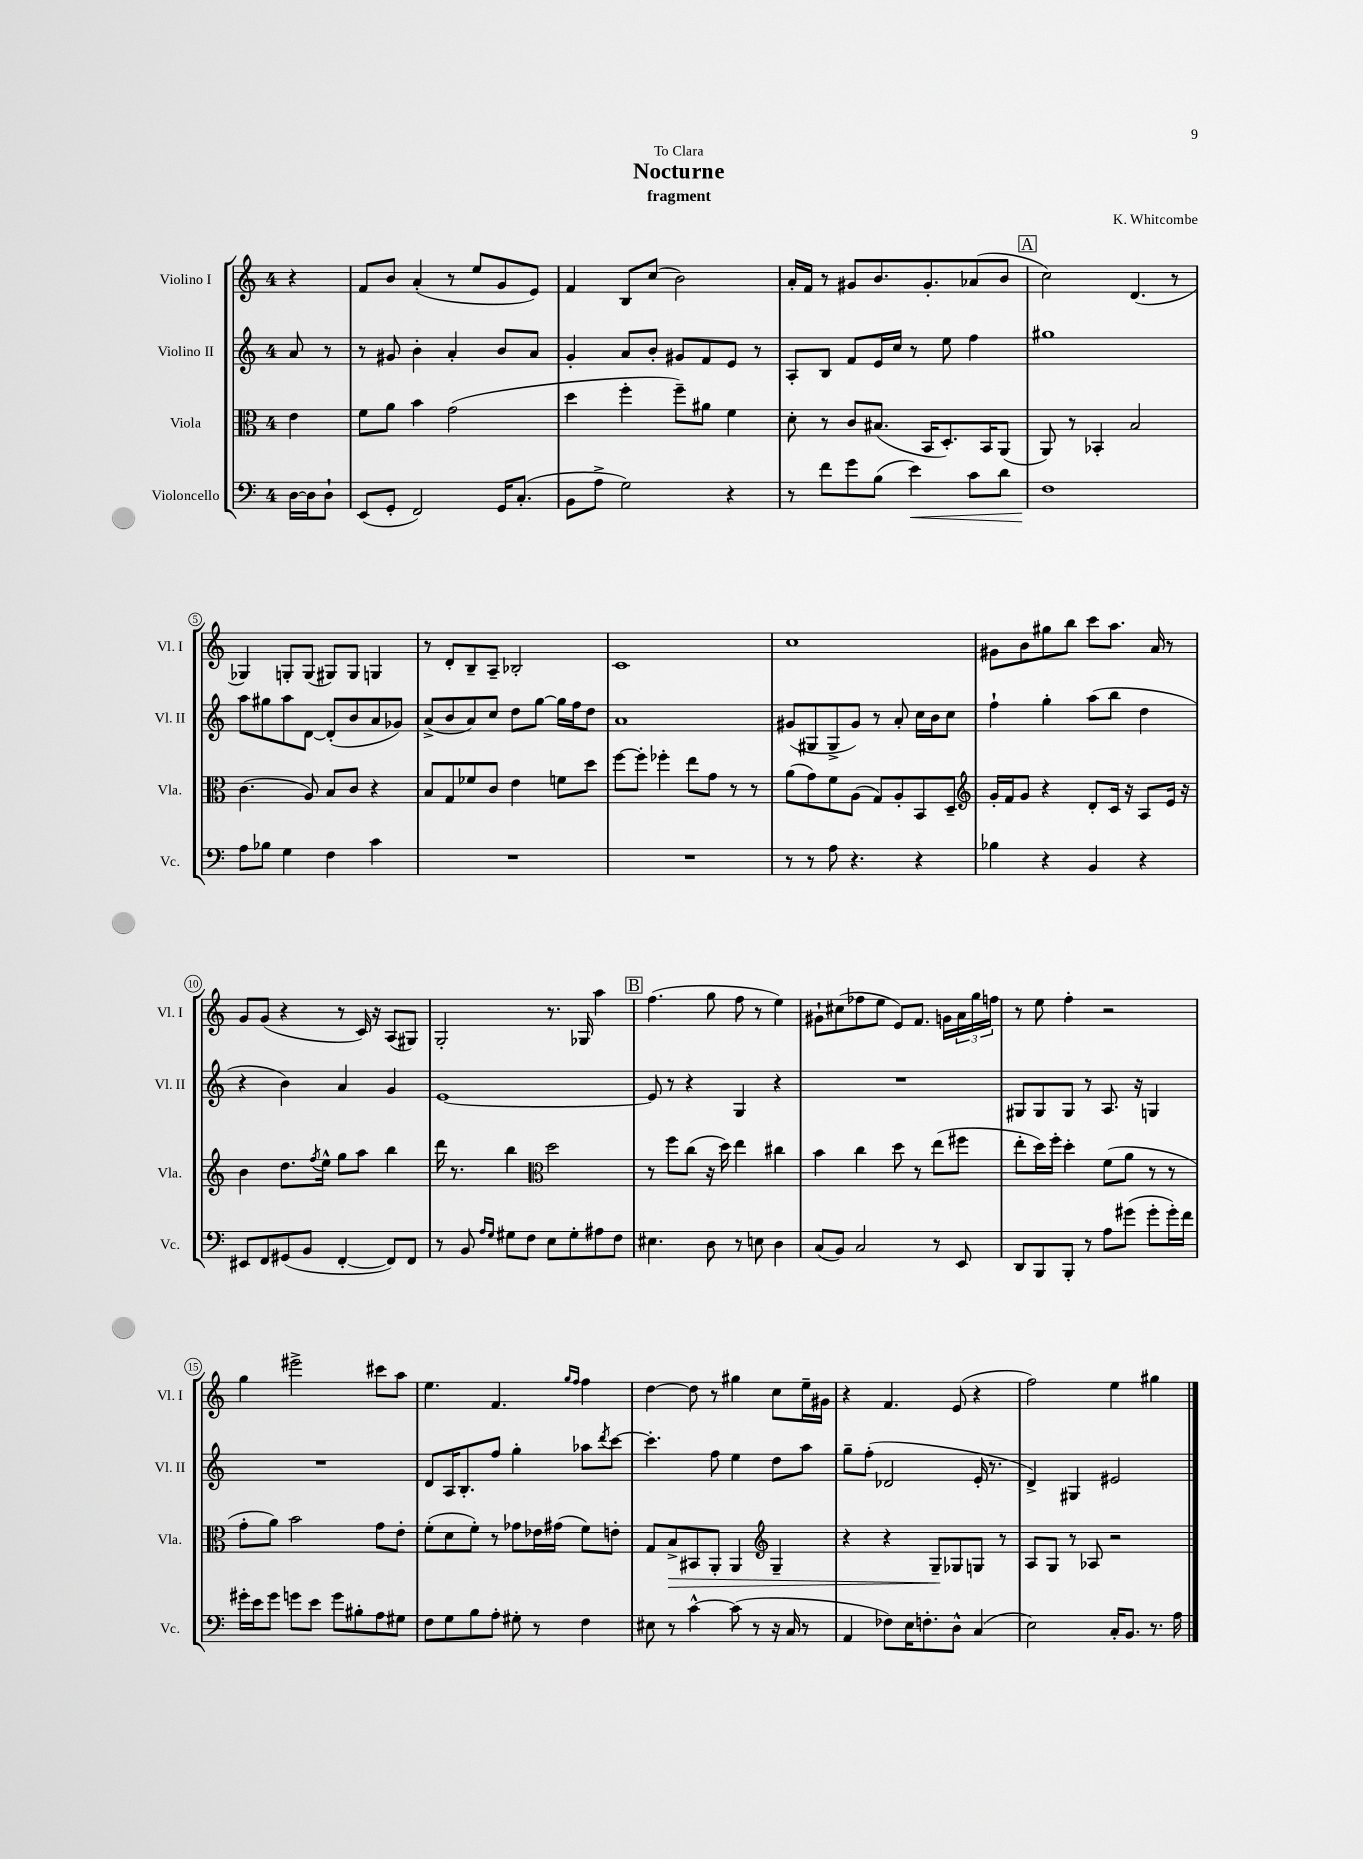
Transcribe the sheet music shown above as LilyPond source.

\header { title = "Nocturne" composer = "K. Whitcombe" subtitle = "fragment" dedication = "To Clara" }
<<
\new StaffGroup <<
\new Staff = "s0" \with { instrumentName = "Violino I" shortInstrumentName = "Vl. I" } {
    \clef treble \key c \major \once \override Staff.TimeSignature.style = #'single-digit \time 4/4 \partial 4
    r4 |
    f'8 b'8 a'4-.( r8 e''8 g'8 e'8) |
    f'4 b8 c''8( b'2) |
    a'16-. f'16 r8 gis'8 b'8. gis'8.-. aes'8( b'8 |
    \mark \markup { \box "A" } c''2) d'4.( r8 |
    ges4) g8-. g8( gis8) gis8 g4 |
    r8 d'8-. b8-- a8-- bes2-. |
    c'1 |
    c''1 |
    gis'8 b'8 gis''8 b''8 c'''8 a''8. a'16 r8 |
    g'8 g'8( r4 r8 c'16) r16 a8( gis8) |
    g2-. r8. ges16 a''4 |
    \mark \markup { \box "B" } f''4.( g''8 f''8 r8 e''4) |
    gis'8-! cis''8( fes''8 e''8 e'8) f'8. g'16 \tuplet 3/2 { a'16 g''16 f''16 } |
    r8 e''8 f''4-. r2 |
    g''4 eis'''2-> cis'''8 a''8 |
    e''4. f'4. \grace { g''16 f''16 } f''4 |
    d''4~ d''8 r8 gis''4 c''8 e''16-- gis'16 |
    r4 f'4. e'8( r4 |
    f''2) e''4 gis''4 \bar "|." |
}
\new Staff = "s1" \with { instrumentName = "Violino II" shortInstrumentName = "Vl. II" } {
    \clef treble \key c \major \once \override Staff.TimeSignature.style = #'single-digit \time 4/4 \partial 4
    a'8 r8 |
    r8 gis'8 b'4-. a'4-. b'8 a'8 |
    g'4-. a'8 b'8-. gis'8 f'8 e'8 r8 |
    a8-. b8 f'8 e'16 c''16 r8 e''8 f''4 |
    \mark \markup { \box "A" } gis''1 |
    a''8 gis''8 a''8 d'8~ d'8-.( b'8 a'8 ges'8) |
    a'8->( b'8 a'8) c''8 d''8 g''8~ g''16 f''16 d''8 |
    a'1 |
    gis'8( gis8 gis8-> gis'8) r8 a'8-. c''16 b'16 c''8 |
    f''4-! g''4-. a''8( b''8 d''4 |
    r4 b'4) a'4 g'4 |
    e'1~ |
    \mark \markup { \box "B" } e'8 r8 r4 g4 r4 |
    R1 |
    gis8 gis8 gis8 r8 a8. r16 g4 |
    R1 |
    d'8 a16 b8.-. f''8 g''4-. aes''8 \acciaccatura { d'''8 } c'''8~ |
    c'''4.-. f''8 e''4 d''8 a''8 |
    g''8-- f''8-.( des'2 e'16-. r8. |
    d'4->) gis4 eis'2 \bar "|." |
}
\new Staff = "s2" \with { instrumentName = "Viola" shortInstrumentName = "Vla." } {
    \clef alto \key c \major \once \override Staff.TimeSignature.style = #'single-digit \time 4/4 \partial 4
    e'4 |
    f'8 a'8 b'4 g'2( |
    d''4 f''4-. f''8--) ais'8 f'4 |
    d'8-. r8 c'8 bis8.( b,16 d8.-.) b,16 a,8( |
    \mark \markup { \box "A" } a,8) r8 bes,4-. b2 |
    c'4.( a8) b8 c'8 r4 |
    b8 g8 fes'8 c'8 e'4 f'8 d''8 |
    f''8~ f''8-. fes''4-. e''8 g'8 r8 r8 |
    a'8( g'8) f'8 a8( g8) a8-. b,8 d8-- |
    \clef treble g'16-. f'16 g'8 r4 d'8-. c'16 r16 a8 e'16 r16 |
    b'4 d''8. \acciaccatura { f''8 } e''16-^ g''8 a''8 b''4 |
    d'''16 r8. b''4 \clef alto d''2 |
    \mark \markup { \box "B" } r8 f''8 c''8( r16 d''16) e''4 cis''4 |
    b'4 c''4 d''8 r8 e''8( fis''8 |
    e''8-. d''16) f''16-. d''4-. f'8( a'8 r8 r8 |
    g'8-. a'8) b'2 g'8 e'8-. |
    f'8-.( d'8 f'8-.) r8 ges'8 ees'16 gis'16( f'8) e'8-. |
    g8 b8->\> bis,8 a,8-. a,4 \clef treble g4-- |
    r4 r4 g8--\! ges8 g8 r8 |
    a8 g8 r8 aes8 r2 \bar "|." |
}
\new Staff = "s3" \with { instrumentName = "Violoncello" shortInstrumentName = "Vc." } {
    \clef bass \key c \major \once \override Staff.TimeSignature.style = #'single-digit \time 4/4 \partial 4
    d16~ d16 d8-! |
    e,8( g,8-. f,2) g,16 c8.-.( |
    b,8 a8-> g2) r4 |
    r8 f'8 g'8 b8( e'4\<) c'8 d'8 |
    \mark \markup { \box "A" } f1\! |
    a8 bes8 g4 f4 c'4 |
    R1 |
    R1 |
    r8 r8 a8 r4. r4 |
    bes4 r4 b,4 r4 |
    eis,8 f,8 gis,8( b,8 f,4~-. f,8) f,8 |
    r8 b,8 \grace { a16 g16 } gis8 f8 e8 gis8-. ais8 f8 |
    \mark \markup { \box "B" } eis4. d8 r8 e8 d4 |
    c8( b,8) c2 r8 e,8 |
    d,8 b,,8 b,,8-. r8 a8 gis'8( gis'8-. gis'16-.) f'16 |
    gis'16-. e'16 gis'8 g'8 e'8 g'8 bis8-. a8 gis8 |
    f8 g8 b8 a8-. gis8-. r8 f4 |
    eis8 r8 c'4~-^ c'8( r8 r16 c16 r8 |
    a,4 fes8) e16 f8.-. d8-^ c4( |
    e2) c16-. b,8. r8. a16 \bar "|." |
}
>>
>>
\layout { \context { \Score \override BarNumber.stencil = #(make-stencil-circler 0.1 0.3 ly:text-interface::print) } }
